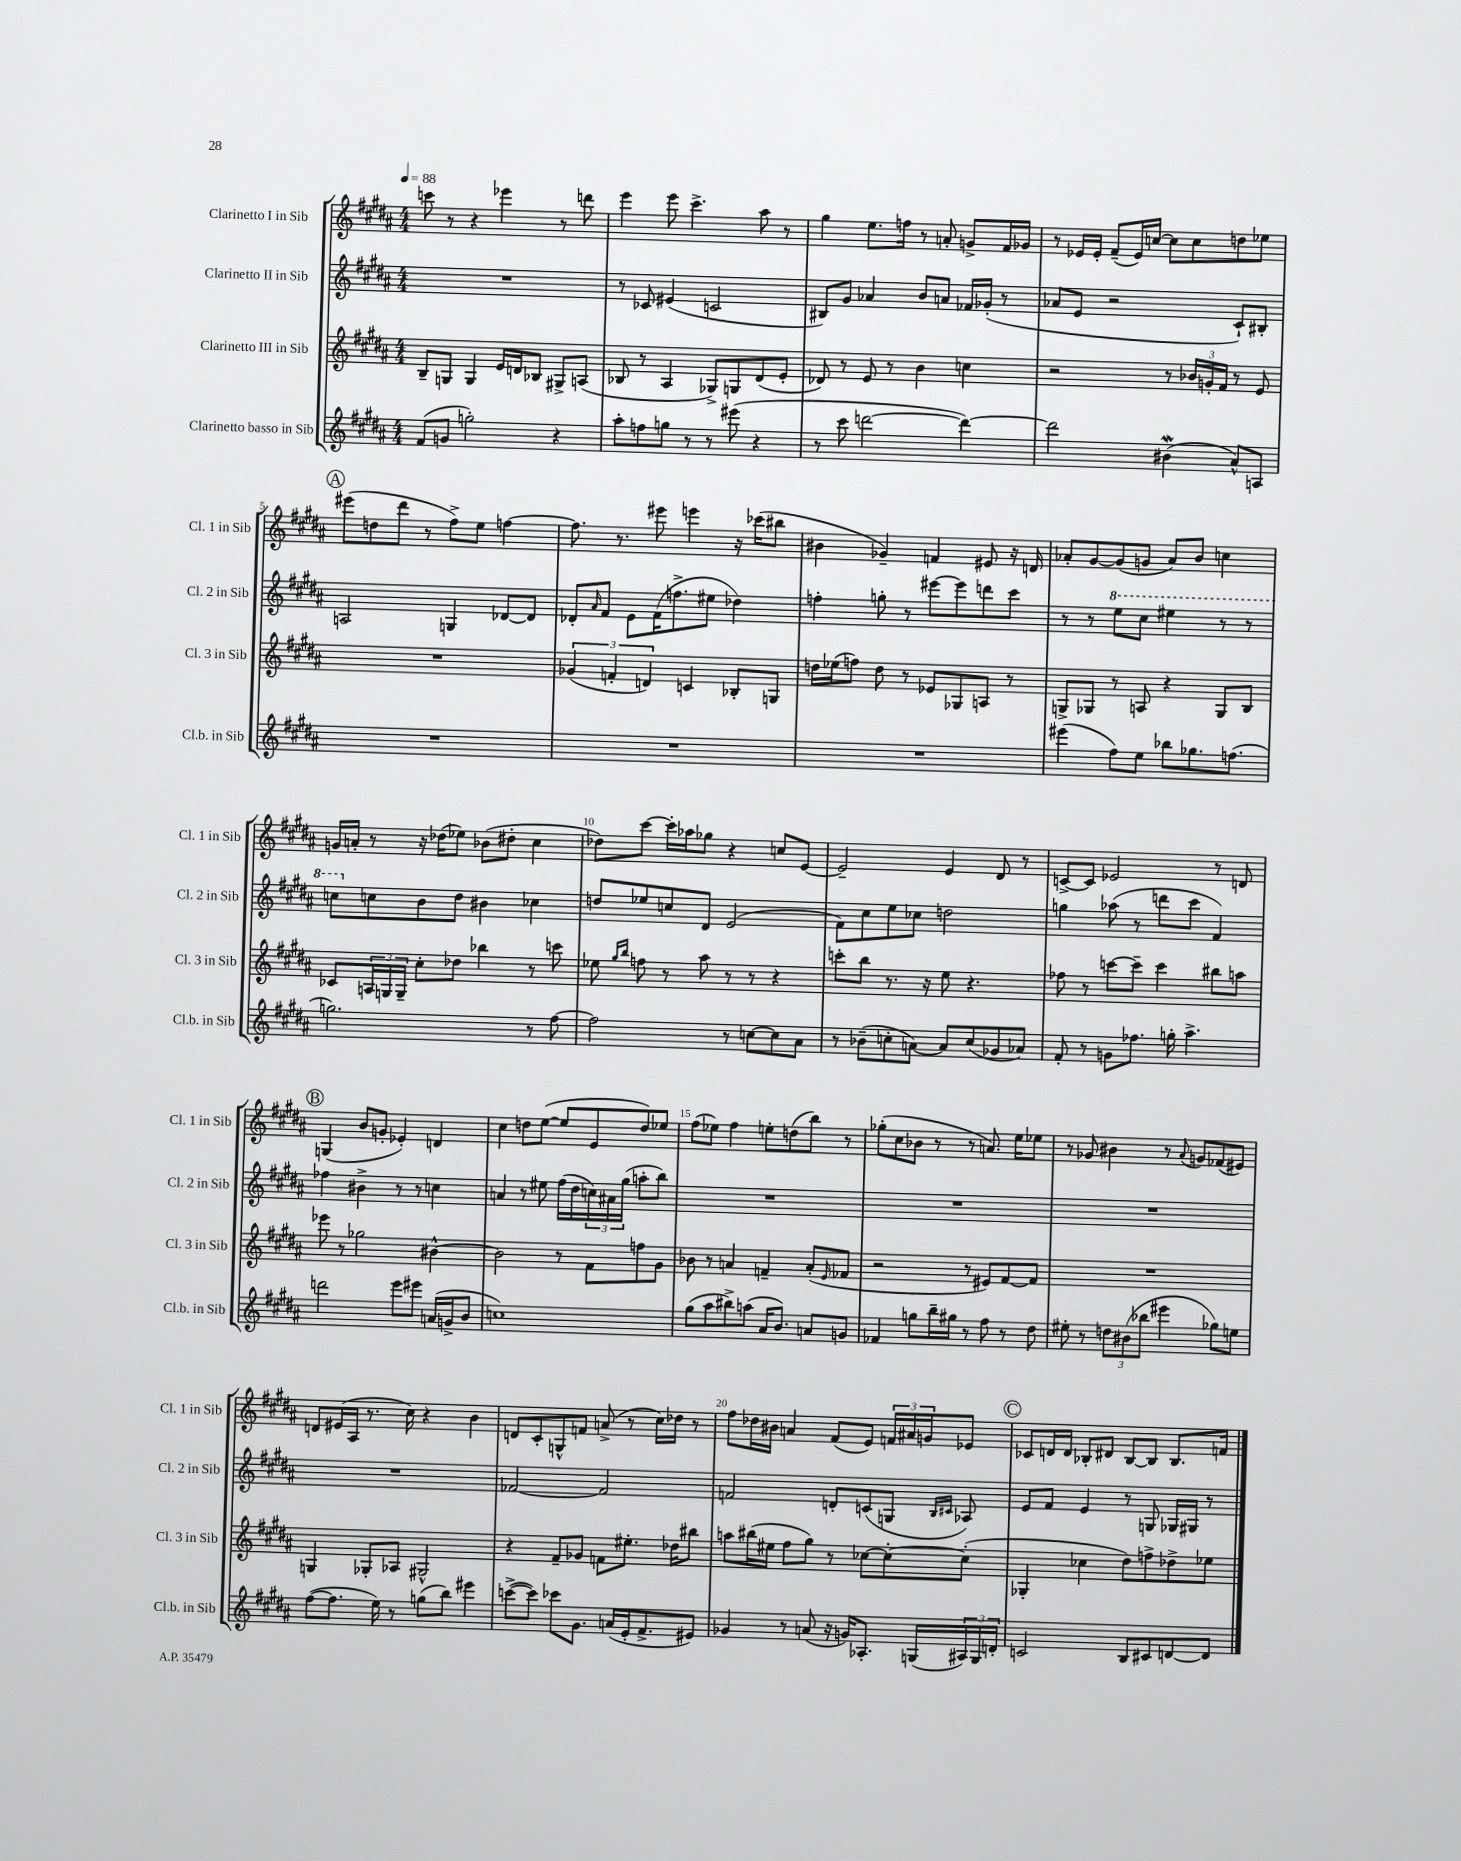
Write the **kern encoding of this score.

**kern	**kern	**kern	**kern
*part4	*part3	*part2	*part1
*staff4	*staff3	*staff2	*staff1
*I"Clarinetto basso in Sib	*I"Clarinetto III in Sib	*I"Clarinetto II in Sib	*I"Clarinetto I in Sib
*I'Cl.b. in Sib	*I'Cl. 3 in Sib	*I'Cl. 2 in Sib	*I'Cl. 1 in Sib
*clefG2	*clefG2	*clefG2	*clefG2
*k[f#c#g#d#a#]	*k[f#c#g#d#a#]	*k[f#c#g#d#a#]	*k[f#c#g#d#a#]
*M4/4	*M4/4	*M4/4	*M4/4
*MM88	*MM88	*MM88	*MM88
=1	=1	=1	=1
(8f#/L	8B~/L	1r	8cccn\
8gn/J	8Gn/J	.	8r
2ggn'\)	4G/	.	4r
.	16e/LL	.	4eee-X\
.	16dn/J	.	.
.	8B-X/J	.	.
4r	8G#X^/L	.	8r
.	(8An/J	.	8dddn\
=2	=2	=2	=2
8aa#'\L	8B-X/	8r	4eee\
8ffn\	8r	8c-X/	.
8ggn\J	4A#/	(4e#X/	8eee\
8r	.	.	4.ccc#^\
8r	8G-X^/L)	2cn/	.
(8eee#X\	8Gn/	.	.
4r	(8d#/	.	8aa#\
.	8e'/J	.	8r
=3	=3	=3	=3
8r	8d-X/)	8B#X/L)	4gg#\
8ccc#\	8r	8g#/J	.
[2dddn\	8e/	4a-X/	8.ee\L
.	8r	.	.
.	.	.	16ffn\Jk
.	4b\	8b/L	8r
.	.	8an/J	8an'/
4ddd\_)	4ccn\	16f-X/LL	8gn^/L
.	.	(16g-X'/JJ	.
.	.	8r	16f#/L
.	.	.	16g-X/JJ
=4	=4	=4	=4
2ddd\]	2r	8a-X/L	8r
.	.	8e/J	16e-X/LL
.	.	.	16e-'/JJ
.	.	2r	(8f#~/L
.	.	.	16e-/L)
.	.	.	[16ccn/JJ
(4b#XW\	8r	.	8cc\L]
.	24b-X/LL	.	8cc\
.	24gn'/	.	.
.	24f#/JJ	.	.
8a#^^/L)	8r	8c#`/L)	8ddn\
8An/J	8e/	8B#X'/J	8ee-X\J
!!LO:LB:g=z
!!LO:REH:place=s1:t=A
=5	=5	=5	=5
1r	1r	2An/	(8eee#X\L
.	.	.	8ddn\
.	.	.	8ddd#\J
.	.	.	8r
.	.	4Gn/	8ff#^\L)
.	.	.	8ee\J
.	.	[8d-X/L	[4ffn\
.	.	8d-/J]	.
=6	=6	=6	=6
1r	(6g-X/	8d-X'/L	8.ff\]
.	.	16qqa#/	.
.	.	8f#/J	.
.	6fn'/	.	.
.	.	.	8.r
.	.	8e\L	.
.	6dn/)	.	.
.	.	(16f#\K	8eee#X\
.	.	8.ffn^\	.
.	4cn/	.	4eeen\
.	.	8ee#X\J	.
.	8B-X'/L	4dd-X\)	16r
.	.	.	(16ccc-X\KL
.	8Gn/J	.	8bb#X\J
=7	=7	=7	=7
1r	16ddn\LL	4ffn'\	4b#X\
.	(16ee-X\J	.	.
.	8ffn\J)	.	.
.	8dd\	8ggn'\	4g-X~/)
.	8r	8r	.
.	8e-X/L	[8eee#X\L	4fn/
.	8G-X/	8eee#\]	.
.	8An/J	8dddn\	8e#X/
.	8r	8ccc#\J	16r
.	.	.	16dn/
=8	=8	=8	=8
(4eee#X\	8Gn^/L	8r	8a-X'/L
.	8G-X/J	8r	[8g#/
*	*	*8va	*
8ff#\L)	8r	8eee\L	(8g#/]
8ee\J	8An/	8ccc#\J	8gn/J
8bb-X\L	4r	4eee#X\	8a-/L)
8.gg-X\	.	.	8b/J
.	8G-/L	8r	4ccn\
(8.ffn\J	.	.	.
.	8B/J	8r	.
!!LO:LB:g=z
=9	=9	=9	=9
2.ggn\)	8c-X/L	8cccn\L	16gn/LL
.	.	.	16an'/JJ
*	*	*X8va	*
.	24An/L	8ccn\	8r
.	24Gn/	.	.
.	24G~/JJ	.	.
.	8cc#'\L	8b\	16r
.	.	.	(16dd-X\KL
.	8dd-X\J	8dd#\J	8ee-X\J)
.	4bb-X\	4b#X\	(8b-X\L
.	.	.	8dd#X'\J
8r	8r	4cc-X\	4cc#\
[8ff#\	8cccn\	.	.
=10	=10	=10	=10
2ff#\]	8ee-X\	8ddn/L	8dd-X\L)
.	16qqgg#/LL	.	.
.	16qqbb/JJ	.	.
.	8ffn\	8ee-X/	[8ccc#\J
.	8r	8ccn/	16ccc#'\LL]
.	.	.	16aa-X\J
.	8aa#\	8d#/J	8gg-X\J
8r	8r	(2e/	4r
[8ccn\L	8r	.	.
8cc\]	4r	.	8ccn/L
8a#\J	.	.	[8e/J
=11	=11	=11	=11
8r	8cccn'\L	8f#\L)	2e~/]
(8b-X~\L	8bb\J	8cc#\	.
8ccn'\	8.r	8ee\	.
[8an\J)	.	8cc-X\J	.
.	16r	.	.
8a/L]	8ee\	2ddn\	4e/
(8cc/	4.r	.	.
8g-X/	.	.	8d#/
8a-X/J)	.	.	8r
=12	=12	=12	=12
8f#'/	8ff-X\	4ggn\	[8cn^/L
8r	8r	.	8c/J]
8gn\L	[8cccn\L	(8aa-X\	2e-X/
8.ff-X\J	8ccc~\J]	8r	.
.	4ccc\	8dddn\L	.
16ggn'\	.	.	.
4.aa#^\	.	8ccc#\J	.
.	8bb#X\L	4f#/)	8r
.	8aan\J	.	8dn/
!!LO:LB:g=z
!!LO:REH:place=s1:t=B
=13	=13	=13	=13
2dddn\	8eee-X\	4ff-X\	(4Gn/
.	8r	.	.
.	2gg-X\	4b#X^\	8b/L
.	.	.	8gn'/J
8eee\L	.	8r	4e-X'/)
8eee#X\J	.	8r	.
(16an/LL	[4b#X^^\	4ccn\	4dn/
16gn^/J	.	.	.
8b/J	.	.	.
=14	=14	=14	=14
1ccn)	2b#\]	4an/	4cc#\
.	.	8r	8ddn\L
.	.	8ee#X\	([8ee\J
.	8r	(16ff#\LL	8ee/L]
.	.	16dd#\	.
.	8f#\L	24ccn\)	8e/
.	.	24a#X\	.
.	.	(24gg#\JJ	.
.	8ffn\	8aan'\L	8dd/)
.	8g#\J	8bb\J)	8ee-X/J
=15	=15	=15	=15
(8gg#\L	8b-X\	1r	(8ff#\L
8aa#\	8r	.	8ee-X\J)
8bb#X^\)	4an/	.	4ff#\
(8aan\J	.	.	.
16a#/KL	4fn~/	.	8een'\L
8.b/J)	.	.	.
.	.	.	(8ddn\
8an/L	(8a'/L	.	8bb\J)
.	16qqe/	.	.
8gn/J	8f-X/J	.	8r
=16	=16	=16	=16
4f-X/	2r	1r	(8gg-X'\L
.	.	.	8cc#\
8ggn\L	.	.	8b-X\J
16bb~\L	.	.	8r
16gg#X\JJ	.	.	.
8r	8r	.	8r
8ff#\	8e#X/L)	.	8.an/)
8r	[8f#/	.	.
.	.	.	16ee\KL
8dd#\	8f#/J]	.	8ee-X\J
=17	=17	=17	=17
8ee#X'\	1r	1r	8r
8r	.	.	8g-X/
12ddn\L	.	.	4b#X\
(12b#X\	.	.	.
12bb-X\J	.	.	.
4eee#X\	.	.	8r
.	.	.	8qqa#/
.	.	.	8gn/L
8gg-X\L)	.	.	(8f-X/
8een\J	.	.	8e#X/J)
!!LO:LB:g=z
=18	=18	=18	=18
([8ff#\L	4Gn/	1r	8dn/L
8.ff#\J]	.	.	(16e#X/L
.	.	.	16A#/JJ
.	8G-X'/L	.	8.r
16ee\)	.	.	.
8r	8A-X/J	.	.
.	.	.	16cc#\)
(8ggn\L	2G#X^^/	.	4r
8bb\J)	.	.	.
4eee#X\	.	.	4b\
=19	=19	=19	=19
([8cccn^\L	4r	[2f-X/	8dn/L
8ccc\J])	.	.	8c#'/
8ccc-X\L	8f#~/L	.	8Gn^^/
8.g#\J	8g-X/J	.	8fn/J
.	8fn\L	2f-/]	(8an^/
(16an/LL	.	.	.
16e'/J	8.ee#X'\J	.	8r
8.f#^/	.	.	.
.	.	.	16cc#\LL)
.	16dd-X\KL	.	16dd-X\JJ
8e#X/J)	8bb#X\J	.	8r
=20	=20	=20	=20
4g-X/	8aan\L	2fn/	8ff#\L
.	(16bb#X\L	.	16dd-X\L
.	16ee#X\JJ	.	16b#X\JJ
8r	8ff#\L	.	4an/
(8an/	8gg#\J)	.	.
16r	8r	8dn'/L	(8f#/L
16gn/KL)	.	.	.
8.A-X'/J	[8cc-X\L	(8cn/	8e/J)
.	8cc-'\_	8Gn/J	24fn/LL
.	.	.	24a#X/
(16Gn/LL	.	.	.
.	.	.	24gn/J
.	.	16qqB/LL	.
.	.	16qqc#X/JJ	.
24A#X/)	(8cc-'\J]	8A-X/)	8e-X/J
24G/	.	.	.
24dn'/JJ	.	.	.
!!LO:REH:place=s1:t=C
=21	=21	=21	=21
2cn/	4G-X'/	8e/L	8c-X/L
.	.	8f#/J	16dn/L
.	.	.	16d/JJ
.	4cc-X\	4e/	8B-X'/L
.	.	.	8d#X/J
8B/L	8dd#\L)	8r	[8B-/L
8c#X/	8ffn^\	8Gn/	8B-/J]
[8dn/	8dd-X^\	16G-X/LL	8.B-/L
.	.	16G#X/JJ	.
8d/J]	8ee-X\J	8r	.
.	.	.	16fn/Jk
==	==	==	==
*-	*-	*-	*-
